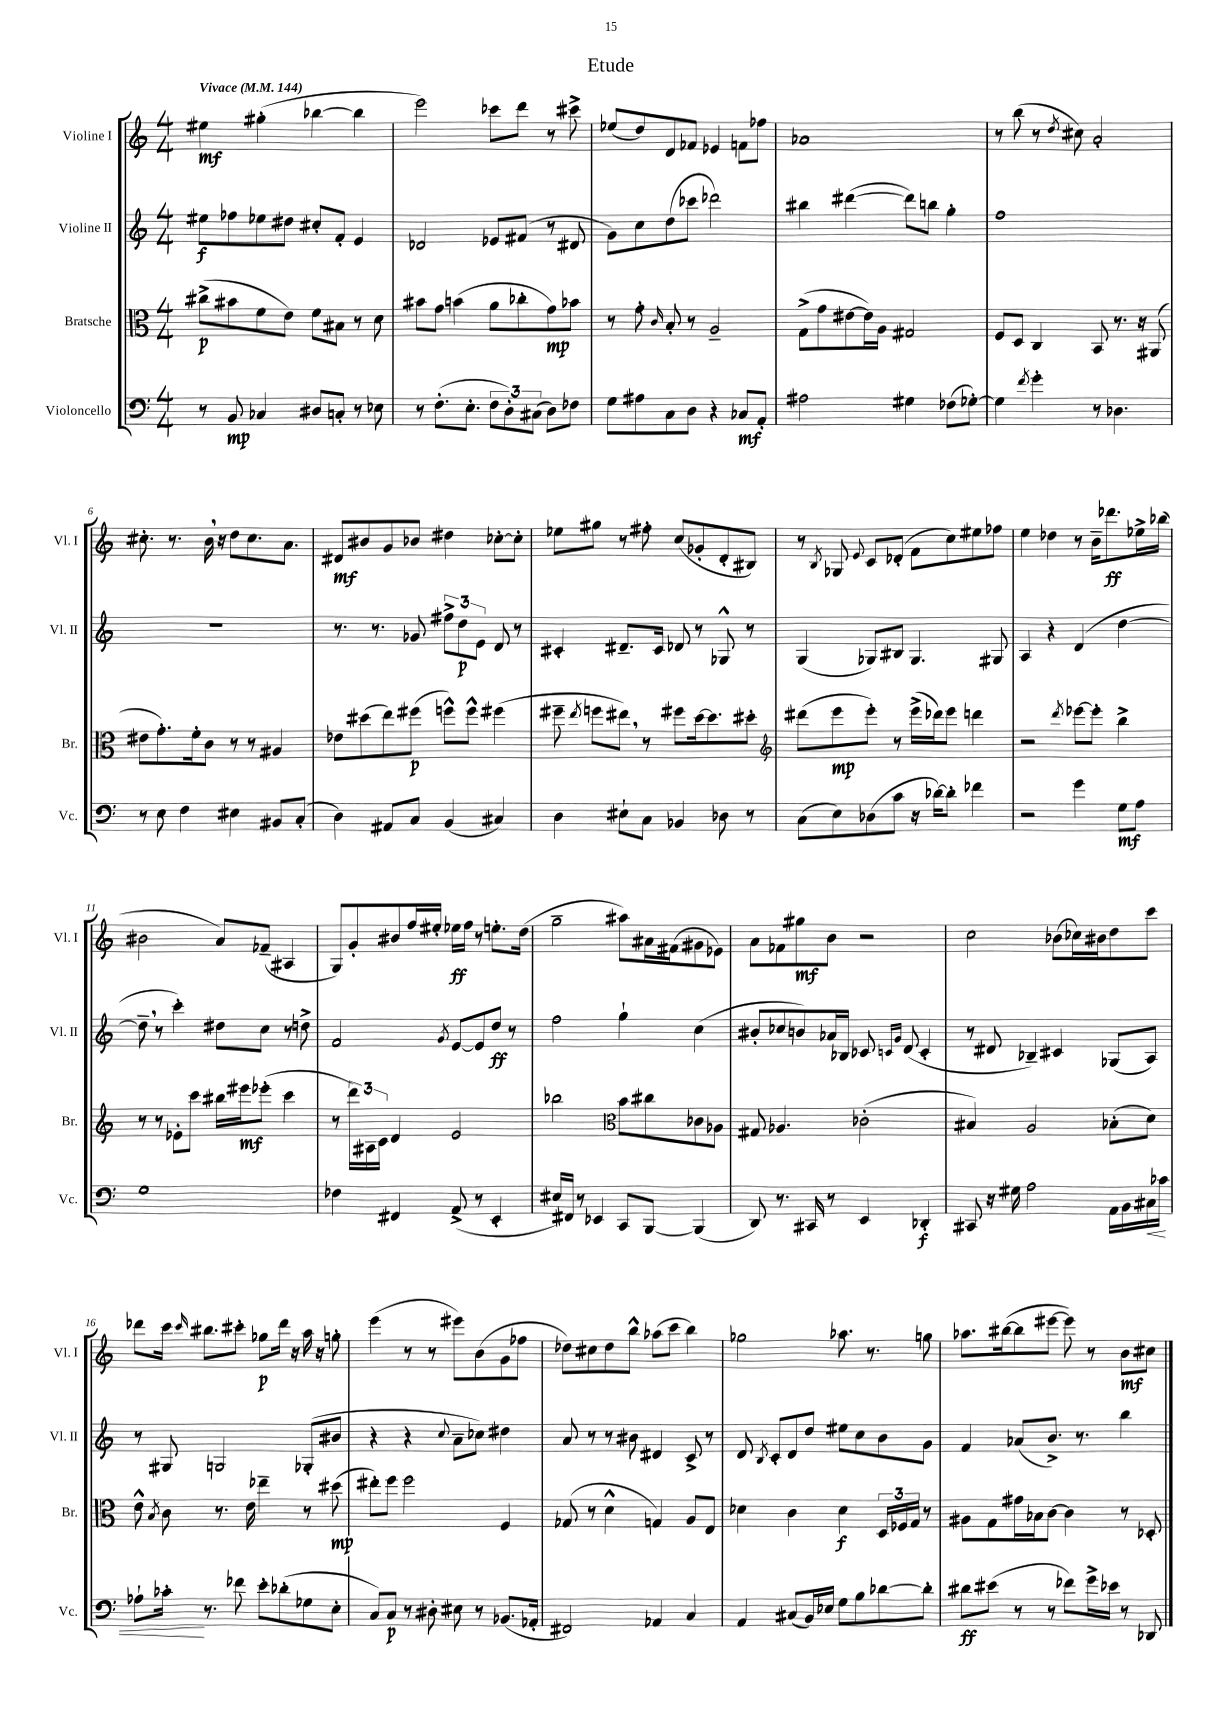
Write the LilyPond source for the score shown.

\header { title = "Etude" }
<<
\new StaffGroup <<
\new Staff = "s0" \with { instrumentName = "Violine I" shortInstrumentName = "Vl. I" } {
    \clef treble \key c \major \numericTimeSignature \time 4/4 \tempo "Vivace" 4 = 144
    \autoBeamOff eis''4\mf gis''4-.( bes''4~ bes''4 |
    e'''2) ces'''8[ d'''8] r8 cis'''8-> |
    ees''8[( d''8) d'8 fes'8] ees'4 f'8[ fes''8] |
    aes'1 |
    r8 b''8( r8 \acciaccatura { d''8 } cis''8) a'2-. |
    cis''8.-. r8. b'16 \breathe r16 d''8[ cis''8. a'8.] |
    dis'8[\mf bis'8 g'8 bes'8] dis''4 ces''8[~-. ces''8]-. |
    ees''8[ gis''8] r8 fis''8-. c''8[( ges'8-. d'8-. bis8]) |
    r8 \acciaccatura { b8 } ges8 \appoggiatura { e'8 } c'8[ des'8]-.( f'8[ c''8) eis''8 fes''8] |
    e''4 des''4 r8 b'16[-- des'''8.\ff ees''16-> bes''16]( |
    bis'2 a'8[) fes'8]--( ais4 |
    g8[) g'8-. bis'8 f''16 eis''16]-. ees''16[\ff f''16] r8 e''8.[-. d''16]( |
    g''2-- ais''8[) ais'16 fis'16( gis'8 ees'8]) |
    a'8[ fes'8 gis''8\mf b'8] r2 |
    c''2 bes'8[( ces''16) bis'16 d''8 c'''8] |
    des'''8[ c'''16] \grace { c'''16 } bis''8.[ cis'''8]-. ges''8[\p des'''16] r16 a''16 r16 g''8-. |
    e'''4( r8 r8 eis'''8[) b'8( g'8 fes''8] |
    des''8[) cis''8 des''8 b''8]-^ aes''8[( c'''8] b''4) |
    ges''2 aes''8. r8. g''8 |
    aes''8.[ bis''16~( bis''8 eis'''8]~ eis'''8) r8 b'8[\mf cis''8] \bar "|." |
}
\new Staff = "s1" \with { instrumentName = "Violine II" shortInstrumentName = "Vl. II" } {
    \clef treble \key c \major \numericTimeSignature \time 4/4
    \autoBeamOff eis''8[\f fes''8 ees''8 dis''8] cis''8[-. f'8]-. e'4 |
    des'2 ees'8[ fis'8]( r8 dis'8 |
    g'8[) c''8 d''8( ces'''8] des'''2) |
    bis''4 dis'''4~( dis'''8[) b''8] g''4-. |
    f''1 |
    R1 |
    r8. r8. ges'8 \tuplet 3/2 { fis''8[-> d''8\p e'8] } d'8 r8 |
    cis'4-. dis'8.[-- cis'16] des'8 r8 ges8-^ r8 |
    g4( ges8[) bis8] ges4. gis8 |
    a4 r4 d'4( d''4~ |
    d''8-- \breathe r8 c'''4-.) dis''8[ c''8] r8 d''8-> |
    f'2 \acciaccatura { g'8 } e'8[~ e'8 d''8]\ff r8 |
    f''2 g''4-! c''4( |
    bis'8[-. ces''8 b'8) aes'16 bes16] ces'8 \grace { c'16[ g'16] } d'8( c'4-. |
    r8 dis'8 bes4--) cis'4 ges8[( a8]) |
    r8 gis8 g2 ges8[-.( bis'8] |
    r4 r4 \appoggiatura { c''8 } a'8[-- ces''8]) dis''4 |
    a'8 r8 r8 bis'8 dis'4 c'8-> r8 |
    d'8 \acciaccatura { b8 } c'8[-. d'8 d''8] eis''8[ c''8 b'8 g'8] |
    f'4 aes'8[( b'8.]->) r8. b''4 \bar "|." |
}
\new Staff = "s2" \with { instrumentName = "Bratsche" shortInstrumentName = "Br." } {
    \clef alto \key c \major \numericTimeSignature \time 4/4
    \autoBeamOff cis''8[->\p( bis'8 f'8 e'8]) f'8[ bis8] r8 d'8 |
    bis'8[ g'8] b'4( a'8[ ces''8-. g'8\mp) bes'8] |
    r8 g'8-. \grace { c'16 } b8-. r8 a2-- |
    g8[->( g'8 eis'8~ eis'16) a16] gis2 |
    f8[ d8] c4 b,8 r8. r16 ais,8( |
    eis'8[ g'8.-.) f'16-. c'8] r8 r8 ais4 |
    ees'8[ dis''8( e''8) fis''8]\p( f''8[-^) f''8]-^ fis''4( |
    fis''8-- \acciaccatura { e''8 } f''8[ eis''8]) \breathe r8 fis''8[ d''16~ d''8. dis''8]-. |
    \clef treble dis'''8[( e'''8\mp e'''8]-.) r8 e'''16[->( des'''16) e'''8] d'''4 |
    r2 \acciaccatura { d'''8 } ees'''8[~ ees'''8]-. b''4-> |
    r8 r8 ees'8[-. c'''8] bis''16[ eis'''16\mf ees'''8]-.( c'''4 |
    r8 \tuplet 3/2 { d'''16[) ais16 c'16] } d'4 e'2 |
    bes''2 \clef alto b'8[ cis''8 ces'8 aes8] |
    gis8 aes4. ces'2-.( |
    bis4) a2 bes8[-.( d'8]) |
    e'8-^ \acciaccatura { b8 } c'8 r8. e'16 ees''4-- r8 dis''8\mp( |
    eis''8[-.) f''8] f''2 f4 |
    ges8( r8 d'4-^ g4) a8[ e8] |
    des'4 c'4 des'4\f \tuplet 3/2 { d16[ fes16 g16] } r8 |
    ais8[ g8 gis'16 bes16 c'8]~ c'4 r8 des8-. \bar "|." |
}
\new Staff = "s3" \with { instrumentName = "Violoncello" shortInstrumentName = "Vc." } {
    \clef bass \key c \major \numericTimeSignature \time 4/4
    \autoBeamOff r8 b,8\mp ces4 dis8[ c8]-. r8 ees8 |
    r8 f8.[-.( e8.]-. \tuplet 3/2 { f8[ d8-.) cis8]( } d8[) fes8] |
    g8[ ais8 c8 d8] r4 ces8[\mf a,8]-. |
    ais2 gis4 fes8[( ges8]~-.) |
    ges4 \acciaccatura { f'8 } g'4-. r8 des4. |
    r8 e8 f4 eis4 bis,8[ c8]-.( |
    d4) ais,8[ c8] b,4( cis4) |
    d4 eis8[-! c8] bes,4 des8 r8 |
    c8[( e8) des8( c'8] r16 des'16[~) des'8]-. fes'4 |
    r2 g'4 g8[\mf a8] |
    g1 |
    fes4 fis,4 a,8->( r8 e,4-. |
    eis16[) fis,16] r8 ees,4 c,8[ b,,8]~ b,,4( |
    d,8) r8. cis,16 r8 e,4 des,4-.\f |
    cis,8 r16 gis16 a2 a,16[ b,16 cis16\< ces'16] |
    aes8[-! ces'16]-.\! r8. fes'8 e'8[-. des'8-.( ges8 e8]-. |
    c8[) c8]\p r8 dis8-. eis8 r8 bes,8.[( aes,16]-. |
    fis,2) aes,4 c4 |
    a,4 cis8[( b,16) ees16] g8[ b8 des'8~ des'8]-. |
    dis'8[\ff eis'8]( r8 r8 fes'8[) g'16-> ees'16] r8 des,8 \bar "|." |
}
>>
>>
